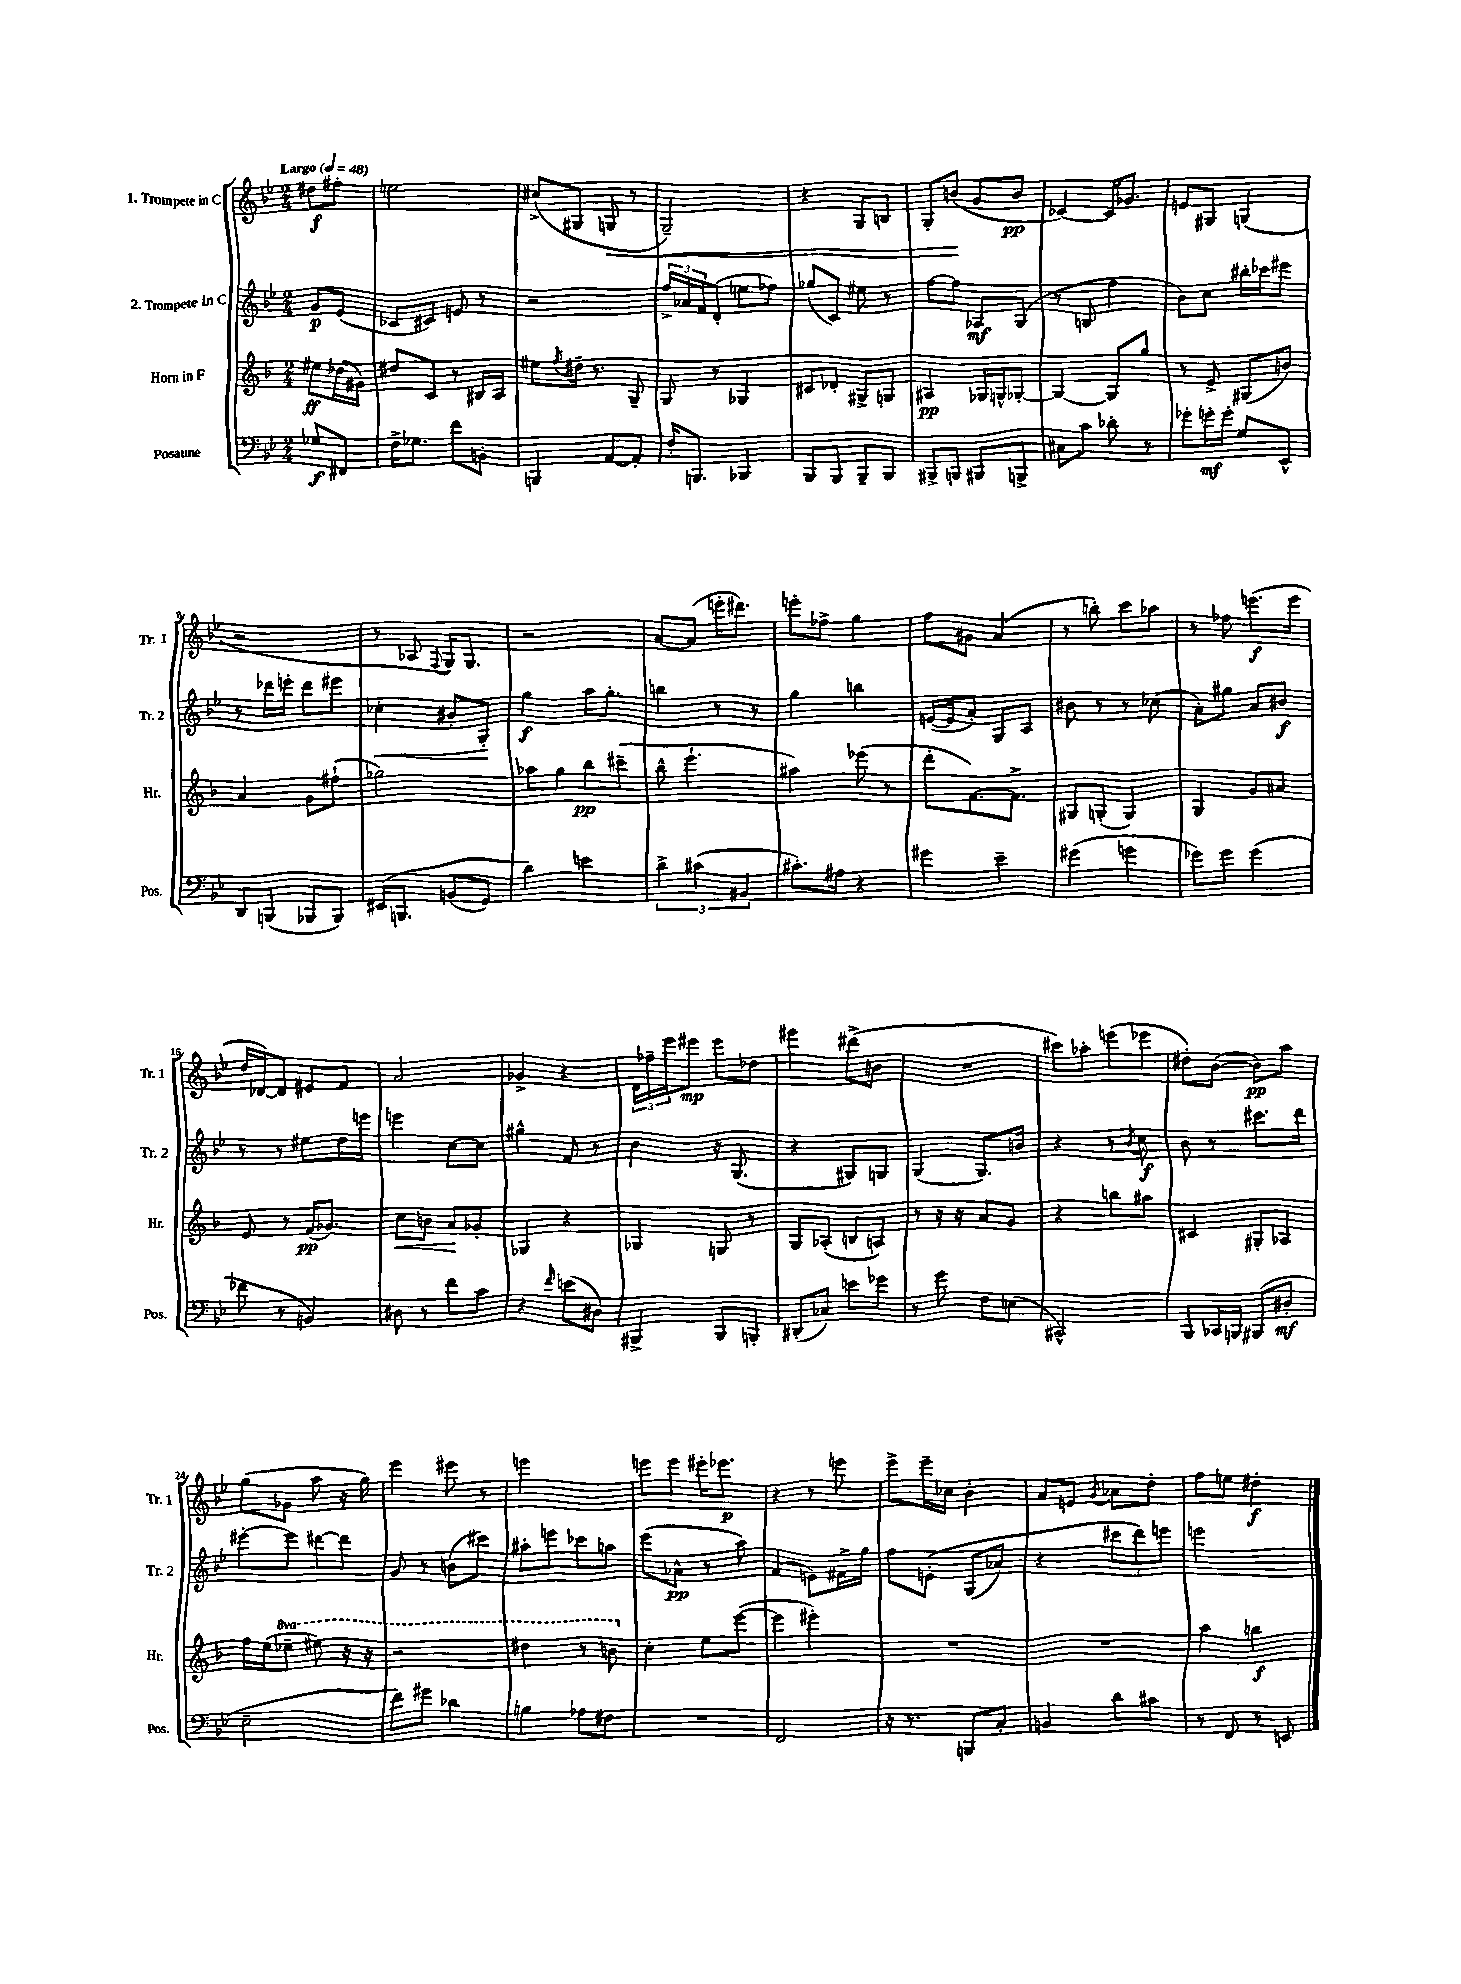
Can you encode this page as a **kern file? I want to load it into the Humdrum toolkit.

**kern	**kern	**kern	**kern
*staff4	*staff3	*staff2	*staff1
*clefF4	*clefG2	*clefG2	*clefG2
*k[b-e-]	*k[b-]	*k[b-e-]	*k[b-e-]
*M2/4	*M2/4	*M2/4	*M2/4
*MM48	*MM48	*MM48	*MM48
8G-/L	8ee#\L	8g/L	8dd#\L
8FF#/J	(16dd-\L	(8e-/J	8ff#'\J
.	16g#\JJ)	.	.
=	=	=	=
16F^\LK	8dd#/L	8c-/L	2ee\
8.G-\J	.	.	.
.	8c/J	8c#/J)	.
8f\L	8r	8e/	.
8BB'\J	16B#/LL	8r	.
.	16A/JJ	.	.
=	=	=	=
4BBB/	8ee#\L	2r	(8cc#^/L
.	8qff/	.	.
.	16dd#~\Jk	.	8G#/J
.	8.r	.	.
[8AA/L	.	.	8G/
8AA'/]J	8G~/	.	8r
=	=	=	=
16F'/LK	8G/	24ff^/LL	2G~/)
.	.	24a-/	.
8.BBB/J	.	.	.
.	.	24f/J	.
.	8r	(8d'/J	.
4BBB-/	4G-/	8ee\L	.
.	.	8ff-\J)	.
=	=	=	=
8BBB-/L	8c#/L	(8gg-/L	4r
8BBB-/J	8d-'/J	8c/J)	.
8BBB-~/L	8G#^/L	8ee#\	8G/L
8BBB-/J	8G/J	8r	8B/J
=	=	=	=
8BBB#^/L	4A#/	[8ff\L	8G'/L
8BBB/J	.	8ff\]J	(8b/J
8BBB#/L	16G-/LL	8A-/L	8g/L
.	16G^^/J	.	.
8BBB^/J	[8G-'/J	(8G/J	8b/J
=	=	=	=
8C#\L	4G-/_	8r	[4c-/)
8c\J	.	8B/	.
8d-'\	8G-/]L	4ff\	16c-/]LK
.	.	.	8.g-/J
8r	8gg/J	.	.
=	=	=	=
8g-'\L	8r	8b-\L)	8e/L
16g'\L	8e^/	8cc\J	8G#/J
16g'\JJ	.	.	.
8G/L	(8G#/L	16bb#'\LL	(4G/
.	.	16ccc-\J	.
8EE-^^/J	8b/J)	8eee#\J	.
=	=	=	=
8DD/L	4a/	8r	2r
(8BBB/J	.	16ddd-\LL	.
.	.	16eee'\JJ	.
8BBB-/L	8g\L	8ddd-\L	.
8BBB-/J)	(8ff#`\J	8eee#\J	.
=	=	=	=
&(16EE#/LK	2gg-\)	4cc-'\	8r
8.BBB/J	.	.	.
.	.	.	8A-/
.	.	.	8qqF/
(8BB/L	.	8b#'/L	16G/LK)
.	.	.	8.G/J
8GG/J)	.	8G'/J	.
=	=	=	=
4d\&)	8aa-\L	4gg\	2r
.	8gg\J	.	.
4e\	8bb-\L	16aa\LK	.
.	.	8.gg'\J	.
.	(8ccc#~\J	.	.
=	=	=	=
6d^\	8bb-^^\	4bb\	[8a/L
.	4.eee`\	.	(8a/]J
(6c#\	.	.	.
.	.	8r	16eee'\LK
.	.	.	8.ddd#\J)
6BB#/	.	.	.
.	.	8r	.
=	=	=	=
8.c#'\L)	4aa#\)	4gg\	8eee'\L
.	.	.	8ff-^\J
16A#\Jk	.	.	.
4r	(8eee-\	4bb\	4gg\
.	8r	.	.
=	=	=	=
4g#\	8ddd'\L	([16e/LL	8ff\L
.	.	16e/]J	.
.	[8.f\)	8a'/J)	8g#\J
4e-~\	.	8G/L	(4a/
.	8.f^\]J	.	.
.	.	8A/J	.
=	=	=	=
(4g#\	8G#/L	8b#\	8r
.	(8G'/J	8r	8bb'\)
4g\	4G/)	8r	8ccc\L
.	.	(8cc-\	8aa-\J
=	=	=	=
8g-\L)	4G/	8a'\L)	8r
8g-\J	.	8gg#\J	8ff-\
(4g-\	8g/L	8a/L	(8.eee\L
.	8a#/J	8b#/J	.
.	.	.	16eee\Jk
=	=	=	=
8f-\	8e/	8r	16dd/LL
.	.	.	[16d-/J)
8r	8r	8r	8d-/]J
4BB/)	(16f/LK	8ee#\L	8e#/L
.	8.g-/J)	.	.
.	.	16dd\L	8f/J
.	.	16eee\JJ	.
=	=	=	=
8D#\	8cc\L	4eee\	2a/
8r	8b\J	.	.
8f\L	8a/L	[8cc\L	.
8c\J	8g-'/J	8cc\]J	.
=	=	=	=
4r	4G-/	4gg#^^\	4g-^/
16qqf/	.	.	.
(8e\L	4r	8f/	4r
8D#\J)	.	8r	.
=	=	=	=
4BBB#^/	4G-/	4b-\	24d\LL
.	.	.	24ff-~\
.	.	.	24eee-\J
.	.	.	8eee#\J
8BBB#/L	8G/	16r	8eee#\L
.	.	(8.G/	.
8BBB'/J	8r	.	8dd-\J
=	=	=	=
(8DD#'/L	8G/L	4r	4eee#\
8C-/J)	(8A-'/J	.	.
8e\L	8B/L	8G#/L)	(8ddd#^\L
8g-\J	8A/J)	8G/J	8b\J
=	=	=	=
8r	8r	(4G/	2r
8g\	16r	.	.
.	16r	.	.
8F\L	8a/L	8.G/L)	.
(8E\J	8g/J	.	.
.	.	16b/Jk	.
=	=	=	=
2CC#^^/)	4r	4r	8ccc#\L)
.	.	.	8aa-'\J
.	8bb\L	8r	(8eee\L
.	.	8qb-/	.
.	8aa#\J	8cc\	8eee-\J
=	=	=	=
8BBB-/L	4c#/	8b-\	8dd#'\L)
16CC-/L	.	8r	([8b-\J
16BBB/JJ	.	.	.
(8BBB#/L	8G#'/L	8.ccc#\L	8b-\]L)
8D#'/J	8A-/J	.	8aa\J
.	.	16ddd\Jk	.
=	=	=	=
2E-~\	16ff\LL	[8eee#'\L	(8gg\L
.	(16ee\J	.	.
.	8eee-~\J	8eee#\]J	8g-\J
.	8eee#\)	[8ddd#\L	8aa\
.	16r	8ddd#\]J	16r
.	16r	.	16gg\)
=	=	=	=
8f\L)	2r	8g/	4eee-\
8g#\J	.	8r	.
4d-\	.	(8b\L	8eee#\
.	.	8ccc#\J)	8r
=	=	=	=
4B\	4ddd#\	8aa#'\L	2eee\
.	.	8eee\J	.
8A-\L	8r	8ccc-\L	.
8F#\J	8bb\	8aa\J	.
=	=	=	=
2r	4cc'\	(8eee-\L	8eee\L
.	.	8a-^^\J	8eee\J
.	8ee\L	8r	16eee#'\LK
.	.	.	8.eee-\J
.	([8eee\J	8aa\)	.
=	=	=	=
2FF/	4eee\]	(4f/	4r
.	4eee#'\)	8e\L)	8r
.	.	16f#^\L	8eee\
.	.	16gg\JJ	.
=	=	=	=
16r	2r	8ff\L	8eee-^\L
8.r	.	.	.
.	.	&(8e'\J	16eee-~\L
.	.	.	16cc-\JJ
8BBB/L	.	(8G/L	4b-'\
8C'/J	.	8a-/J)	.
=	=	=	=
4BB/	2r	4r	8a/L
.	.	.	8e/J
.	.	.	8qg/
8d\L	.	12ccc#\L	8a-\L
.	.	12ddd\&)	.
8c#\J	.	.	8dd'\J
.	.	12eee\J	.
=	=	=	=
8r	4aa\	2eee\	8ff\L
8FF/	.	.	8ee\J
8r	4bb\	.	4dd#'\
8EE/	.	.	.
==	==	==	==
*-	*-	*-	*-
